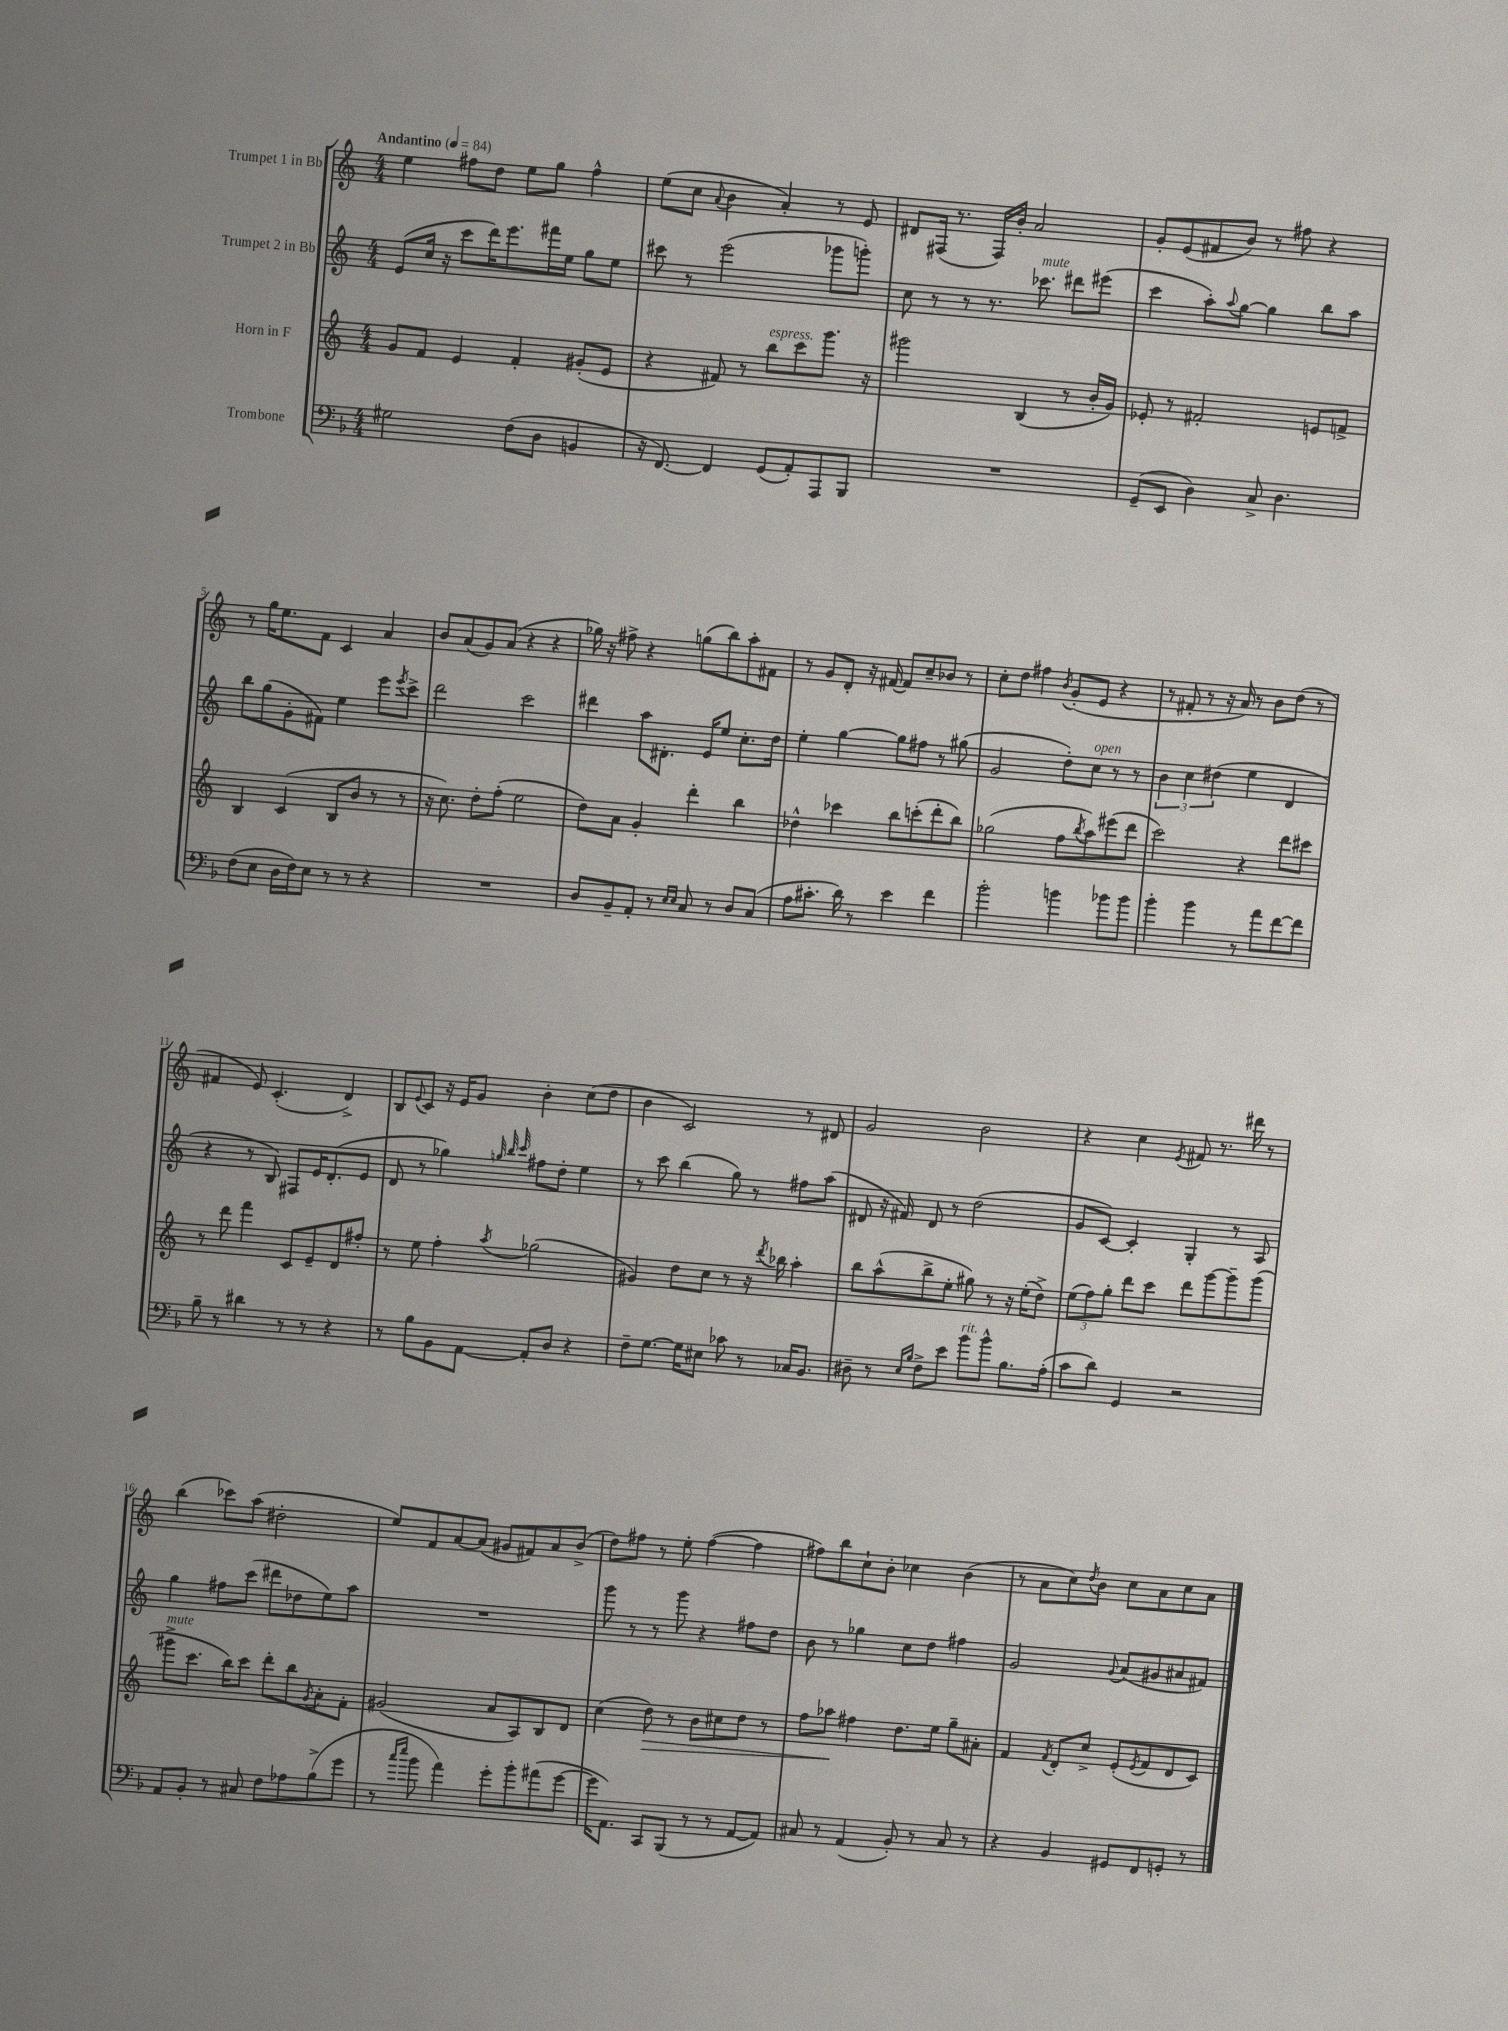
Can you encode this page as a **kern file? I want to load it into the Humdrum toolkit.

**kern	**kern	**kern	**kern
*staff4	*staff3	*staff2	*staff1
*clefF4	*clefG2	*clefG2	*clefG2
*k[b-]	*k[]	*k[]	*k[]
*M4/4	*M4/4	*M4/4	*M4/4
*MM84	*MM84	*MM84	*MM84
2G#	8g	(8e	4ee
.	8f	16cc	.
.	.	16r	.
.	4e	8ccc	8ff#
.	.	16ddd)	8dd
.	.	8.eee	.
(8F	4f'	.	8ee
8D	.	16fff#	8gg
.	.	16ee	.
4BB	(8g#'	8gg	4ff#^^
.	8e	8ee	.
=	=	=	=
16r	4r	8ccc#	(8ee
[8.FF)	.	.	.
.	.	8r	8cc
.	.	.	8qqa
4FF]	8f#)	(2eee	4b
.	8r	.	.
(8GG	8bb	.	4a')
8AA')	8ccc	.	.
8AAA	8.ggg	8ggg-	8r
8BBB-	.	8ggg')	8e
.	16r	.	.
=	=	=	=
1r	2ggg#	8cc	8d#
.	.	8r	(16F#
.	.	.	8.r
.	.	8r	.
.	.	8.r	16F#)
.	.	.	16b'
.	(4B	.	2a
.	.	8.ccc-	.
.	8r	8ddd#	.
.	16b'	(8eee#	.
.	16g)	.	.
=	=	=	=
(8GG~	8e-'	4ccc	8g'
8EE	8r	.	(8e
4D)	2f#'	8aa')	8f#
.	.	8qqaa	.
.	.	[8gg	8b)
8C^	.	4gg]	8r
4.D	.	.	8ff#
.	8e	8bb	4r
.	8f^	8aa	.
=	=	=	=
(8F	4B	8bb	8r
8E	.	(8gg	16gg
.	.	.	8.ee
16D	(4c	8g'	.
16F)	.	.	.
8E	.	8f#)	8f
8r	8B	4ee	4c
8r	8b	.	.
4r	8r	8eee	4a
.	.	8qeee	.
.	8r	8ccc^	.
=	=	=	=
1r	16r	2ddd	8b
.	8.cc)	.	.
.	.	.	(8a
.	8dd'	.	8g)
.	(8ff'	.	(8a
.	2ee	2ccc	4r
.	.	.	4r
=	=	=	=
8D	8dd)	4ddd#	16gg-)
.	.	.	16r
8BB-~	8a	.	8ff#^
8AA'	4g'	8aa	4r
8r	.	8.d#'	.
16qqE	.	.	.
16qqE	.	.	.
8C	4ddd'	.	(8gg
.	.	16e	.
8r	.	8ee	8bb)
8D	4bb	8.cc'	8aa'
(8C	.	.	8f#
.	.	16dd	.
=	=	=	=
8A	4dd-^^	4ee'	8r
8.c#'	.	.	8g
.	4ccc-	[4gg	8d'
16d)	.	.	.
8r	.	.	16r
.	.	.	[16f#
4e	8bb	8gg]	8f#]
.	(8ccc'	8ff#	8cc~
4f	8ddd'	8r	8b-
.	8bb)	(8gg#	8r
=	=	=	=
2b-'	(2gg-	2g	8cc'
.	.	.	8dd
.	.	.	4ff#
.	.	.	8qb
4b	8ff	8dd')	(8g'
.	8qbb	.	.
.	8aa)	8cc	8e
8b-	(8eee#	8r	4r
8b-	8ddd	8r	.
=	=	=	=
4b-'	2ccc)	6b	8r
.	.	.	8f#'
.	.	6cc	.
4b-	.	.	8r
.	.	(6dd#	.
.	.	.	16r
.	.	.	16a)
8r	4r	4ee	8r
8a	.	.	8b
[8f	8ddd	4d	(8dd
8f]	8ccc#	.	8r
=	=	=	=
8B-~	8r	4r	4f#
8r	8ddd	.	.
4d#	4fff	8r	8e)
.	.	8B)	(4.c'
8r	8c	8F#	.
8r	8e~	16e	.
.	.	(8.d'	.
4r	8d	.	4d^)
.	8ff#'	8e	.
=	=	=	=
8r	8r	8d	8B
.	.	.	8qqe
8B-	8ee	8r	8c
8BB-	4ff'	4gg-)	16r
.	.	.	16e
[8AA	.	.	8g
.	.	32qqgg	.
.	.	32qqbb	.
.	8qaa	32qqccc	.
8AA']	(2gg-	8ff#	4b'
8D	.	8dd'	.
4r	.	4ee	(8cc
.	.	.	8dd
=	=	=	=
8F~	4g#)	8r	4b
[8.G	.	8ccc	.
.	8dd	(4bb	2c)
16G]	.	.	.
8E#	8cc	.	.
8c-	8r	8gg)	.
8r	16r	8r	.
.	8qddd	.	.
.	16bb-	.	.
16C-	4aa'	8ff#	8r
8.BB-	.	.	.
.	.	(8aa	8d#
=	=	=	=
8D#~	8bb	8d#	2g
8r	(8aa^^	16r	.
.	.	16f#)	.
16qqE	.	.	.
16qqB-	.	.	.
8F^	8bb^	8d#	.
8e	8ee'	8r	.
8b-	8gg#)	(2dd	2b
8b-^^	8r	.	.
8.B-	16r	.	.
.	(16ee'	.	.
.	8dd^)	.	.
(16A'	.	.	.
=	=	=	=
8c	(12ee	8g	4r
.	12ff)	.	.
8d)	.	[8c)	.
.	12gg'	.	.
4GG	8ddd	4c']	4cc
.	8ccc	.	.
.	.	.	8qe
2r	8ddd	4G'	8f#
.	[8ggg	.	8.r
.	8ggg~]	8r	.
.	.	.	16ddd#
.	(8ggg	8A	8r
=	=	=	=
8AA	8ggg#^	4gg	(4bb
8BB-'	8.ccc	.	.
8r	.	8ff#	8ccc-)
.	16bb)	.	.
8C#	8ccc	(8ccc	(8aa
8F	8ddd'	8ddd#	2dd#'
8A-	8bb	8dd-	.
.	8qg	.	.
(8B-^	8a'	8ee)	.
8g	8f'	8aa	.
=	=	=	=
8r	(2g#	1r	8ee)
16qqcc	.	.	.
16qqee	.	.	.
8b-	.	.	8f
4a)	.	.	[8a
.	.	.	(8a]
8g'	8a	.	8g#
8b-'	8A)	.	8f#)
(8a#	8B	.	8a
[8g	8d	.	(8b^
=	=	=	=
16g]	(4cc	8ggg	8dd)
8.AA)	.	.	.
.	.	8r	8ff#
8CC	8dd)	8r	8r
(8BBB-	8r	8ggg	8ee'
8r	8b	4r	([4ff#
8r	8cc#	.	.
[8AA	8dd	8ff#	4ff#]
8AA])	8r	8dd	.
=	=	=	=
8C#	8ff	8b	8ff#)
8r	8aa-	8r	8bb
(4AA	4ff#	4gg-	8cc`
.	.	.	8b'
8BB-')	8.dd	8cc	4cc-
8r	.	8dd	.
.	16ee	.	.
8C#	8gg~	4ff#	(4b
8r	8a#'	.	.
=	=	=	=
4r	4f	2g	8r
.	.	.	8a
.	8qf	.	.
4BB-	8d'	.	8cc)
.	.	.	8qdd
.	8cc^	.	8b
.	.	8qqg	.
8GG#	(8e'	(8a	8cc
.	8qe	.	.
8FF	8f	8g#	8a
8GG'	8d	8a#	8cc
8r	8c)	8f#)	8a
==	==	==	==
*-	*-	*-	*-
